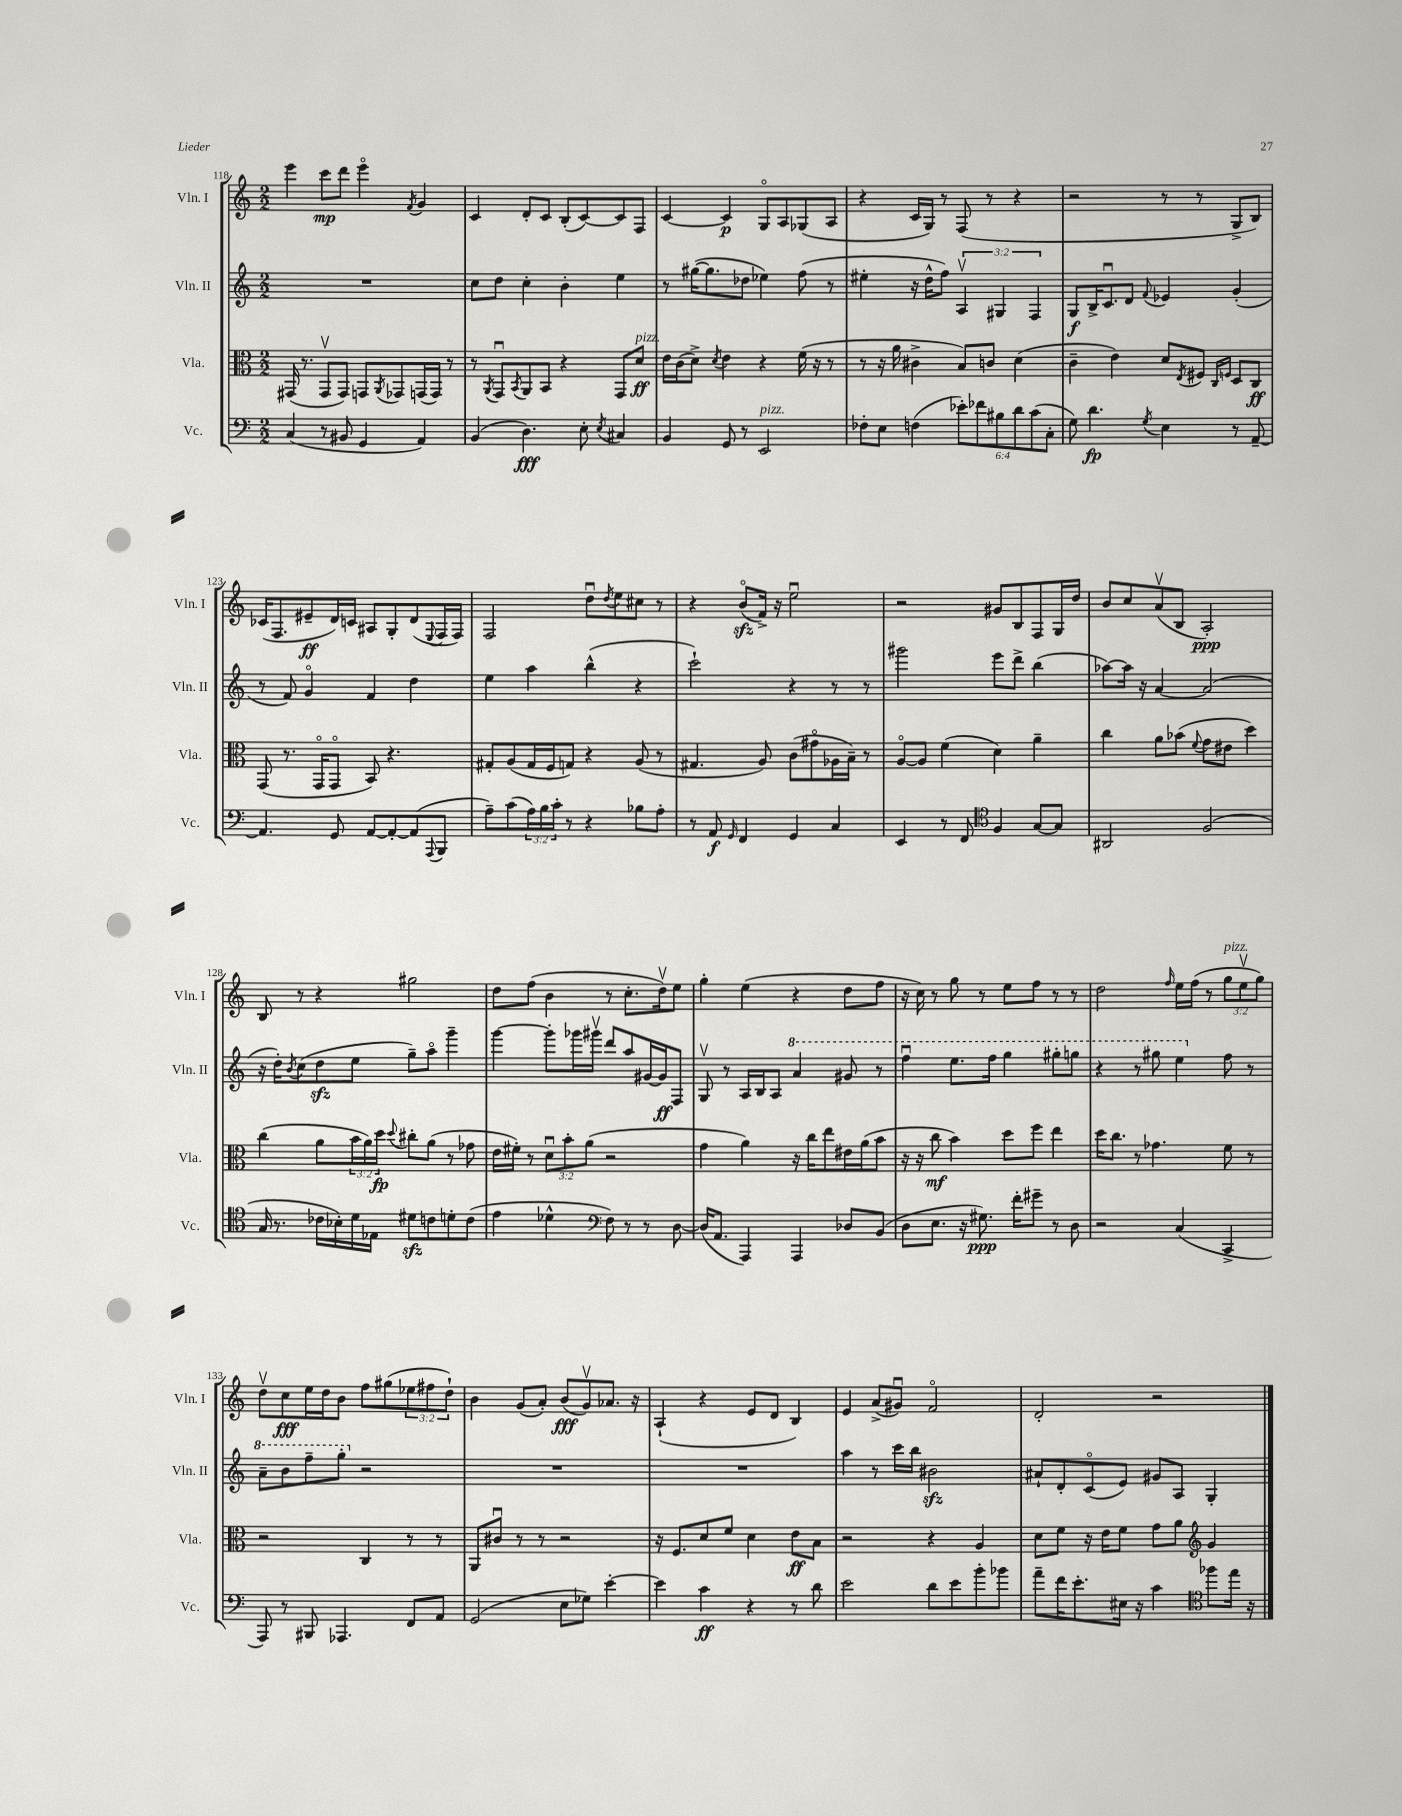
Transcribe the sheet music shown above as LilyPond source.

<<
\new StaffGroup <<
\new Staff = "s0" \with { instrumentName = "Vln. I" shortInstrumentName = "Vln. I" } {
    \clef treble \key c \major \numericTimeSignature \time 2/2 \override Staff.TupletNumber.text = #tuplet-number::calc-fraction-text
    e'''4 c'''8\mp d'''8 e'''4\flageolet \acciaccatura { f'8 } g'4 |
    c'4 d'8-. c'8 b8-.( c'8~) c'8 f8 |
    c'4~ c'4\p g8\flageolet a8 ges8( a8 |
    r4 c'16 g16) r8 f8( r8 r4 |
    r2 r8 r8 g8-> b8) |
    ces'16( f8. eis'8--\ff d'16) c'16 ais8 g8-. d'8( \appoggiatura { e8 } f16 f16) |
    f2 d''8\downbow \acciaccatura { d''8 } e''8 cis''8 r8 |
    r4 b'8\flageolet\sfz( f'16->) r16 e''2\downbow |
    r2 gis'8 b8 f8 g16 d''16 |
    b'8 c''8 a'8\upbow( b8 a2-.\ppp) |
    b8 r8 r4 gis''2 |
    d''8 f''8( b'4 r8 c''8.-. d''16\upbow) e''8 |
    g''4-. e''4( r4 d''8 f''8 |
    r16 c''16) r8 g''8 r8 e''8 f''8 r8 r8 |
    d''2 \grace { f''16 } e''16 f''16( r8 \tuplet 3/2 { g''8^\markup { \italic "pizz." } e''8\upbow g''8) } |
    d''8\upbow c''8\fff e''16 d''16 b'8 f''8 gis''8( \tuplet 3/2 { ees''8 fis''8 d''8-!) } |
    b'4 g'8( a'8-.) b'8\fff( g'8\upbow) aes'8. r16 |
    a4-!( r4 e'8 d'8 b4) |
    e'4 a'8->( gis'8\downbow) f'2\flageolet |
    d'2-. r2 \bar "|." |
}
\new Staff = "s1" \with { instrumentName = "Vln. II" shortInstrumentName = "Vln. II" } {
    \clef treble \key c \major \numericTimeSignature \time 2/2 \override Staff.TupletNumber.text = #tuplet-number::calc-fraction-text
    R1 |
    c''8 d''8 c''4-. b'4-. e''4 |
    r8 gis''16~( gis''8. des''8 ees''4) f''8( r8 |
    eis''4-. r16 d''16-^ f''8) \tuplet 3/2 { a4\upbow gis4 f4 } |
    g8\f b16-> c'8.\downbow d'8 \appoggiatura { f'8 } ees'4 g'4-.( |
    r8 f'8) g'4\flageolet f'4 d''4 |
    e''4 a''4 b''4-^( r4 |
    c'''2-!) r4 r8 r8 |
    gis'''2 e'''8 d'''8-> b''4( |
    aes''8~) aes''16 r16 a'4~ a'2( |
    r16 d''16-.) \acciaccatura { b'8 } c''8( d''8\sfz e''8 g''8--) a''8\flageolet g'''4-- |
    g'''4~ g'''8-. ges'''16 gis'''16\upbow d'''8 a''8 gis'16~ gis'16\ff f8 |
    g8\upbow r8 a16 b16 a8 \ottava #1 a''4 gis''8 r8 |
    f'''4\downbow e'''8. f'''16 g'''4 gis'''8-. g'''8 |
    r4 r8 gis'''8 e'''4 \ottava #0 f''8 r8 |
    \ottava #1 a''8-- b''8 f'''8-- g'''8-. \ottava #0 r2 |
    R1 |
    R1 |
    a''4 r8 c'''16 b''16 bis'2\sfz |
    ais'8-! d'8-. c'8\flageolet( e'8) gis'8 a8 g4-. \bar "|." |
}
\new Staff = "s2" \with { instrumentName = "Vla." shortInstrumentName = "Vla." } {
    \clef alto \key c \major \numericTimeSignature \time 2/2 \override Staff.TupletNumber.text = #tuplet-number::calc-fraction-text
    gis,16( r8. gis,8\upbow gis,8) g,8 \acciaccatura { a,8 } ges,8 g,16( g,16) r8 |
    r8 \acciaccatura { a,8 } g,8\downbow \acciaccatura { b,8 } a,8 b,8 r4 g,8 d'8\ff^\markup { \italic "pizz." } |
    e'16 c'16( d'8->) \acciaccatura { d'8 } e'4 r4 f'16( r16 r8 |
    r8 r16 a'16 cis'4-> b8) c'8 d'4( |
    c'4-- e'4) d'8 \acciaccatura { e8 } fis8 \grace { c16 f16 } d8 c8\ff |
    g,8( r8. g,16\flageolet g,8\flageolet b,8) r4. |
    gis8-. a8( gis16 f16 g8) r4 a8( r8 |
    gis4. a8) c'8( gis'8\flageolet aes16 b16--) r8 |
    a8~\flageolet a8 f'4( d'4) a'4-- |
    c''4 a'8 bes'8( \appoggiatura { f'8 } g'8 eis'8 d''4) |
    c''4( a'8 \tuplet 3/2 { b'16 a'16) d''16\fp } \appoggiatura { d''8 } cis''8-. a'8( r8 ges'8 |
    e'16 fis'16-.) r8 \tuplet 3/2 { d'8\downbow b'8-. a'8( } r2 |
    g'4 a'4) r16 c''16 e''8 eis'16 a'16( b'8 |
    r16 r16 c''8\mf b'4) d''8 f''8 e''4 |
    d''16 c''8. r8 ges'4. f'8 r8 |
    r2 c4 r8 r8 |
    a,8 cis'8\downbow r8 r8 r2 |
    r16 f8. d'8 f'8 d'4 e'8\ff b8 |
    r2 r4 a4 |
    d'8 f'8 r16 e'16 f'8 g'8 a'8 \clef treble g'4 \bar "|." |
}
\new Staff = "s3" \with { instrumentName = "Vc." shortInstrumentName = "Vc." } {
    \clef bass \key c \major \numericTimeSignature \time 2/2 \override Staff.TupletNumber.text = #tuplet-number::calc-fraction-text
    c4( r8 bis,8 g,4 a,4) |
    b,4( d4.\fff) e8-. \acciaccatura { e8 } cis4 |
    b,4 g,8 r8 e,2^\markup { \italic "pizz." } |
    fes8-. e8 f4( \tuplet 6/4 { ees'8-.) fes'8 bis8 d'8 c'8( c8-. } |
    g8) d'4.\fp \acciaccatura { g8 } e4 r8 a,8~-- |
    a,4. g,8 a,8~ a,8~-. a,8( \appoggiatura { a,,8 } b,,8 |
    a8--) c'8( \tuplet 3/2 { a16) b16 c'16-. } r8 r4 bes8 a8-. |
    r8 a,8\f \grace { g,16 } f,4 g,4 c4 |
    e,4 r8 f,8 \clef tenor f4 g8~ g8 |
    ais,2 f2( |
    g16 r8. ces'16 bes16-.) d'16 ees16 dis'8\sfz c'8 d'8-. c'8( |
    e'4 des'4-^ \clef bass f8) r8 r8 d8~ |
    d16( a,8. a,,4) a,,4 des8 b,8( |
    d8 e8. r16 gis8.\ppp) f'16-. gis'8-- r8 d8 |
    r2 c4( c,4-> |
    a,,8) r8 bis,,8 aes,,4. f,8 a,8 |
    g,2( e8 ges8) e'4~-. |
    e'4 c'4\ff r4 r8 d'8 |
    e'2 d'8 e'8 b'8-. bes'8 |
    a'8-- f'16 e'8.-. eis16 r16 c'4 \clef tenor fes''8 e''16 r16 \bar "|." |
}
>>
>>
\layout { \context { \Score currentBarNumber = #118 } }
